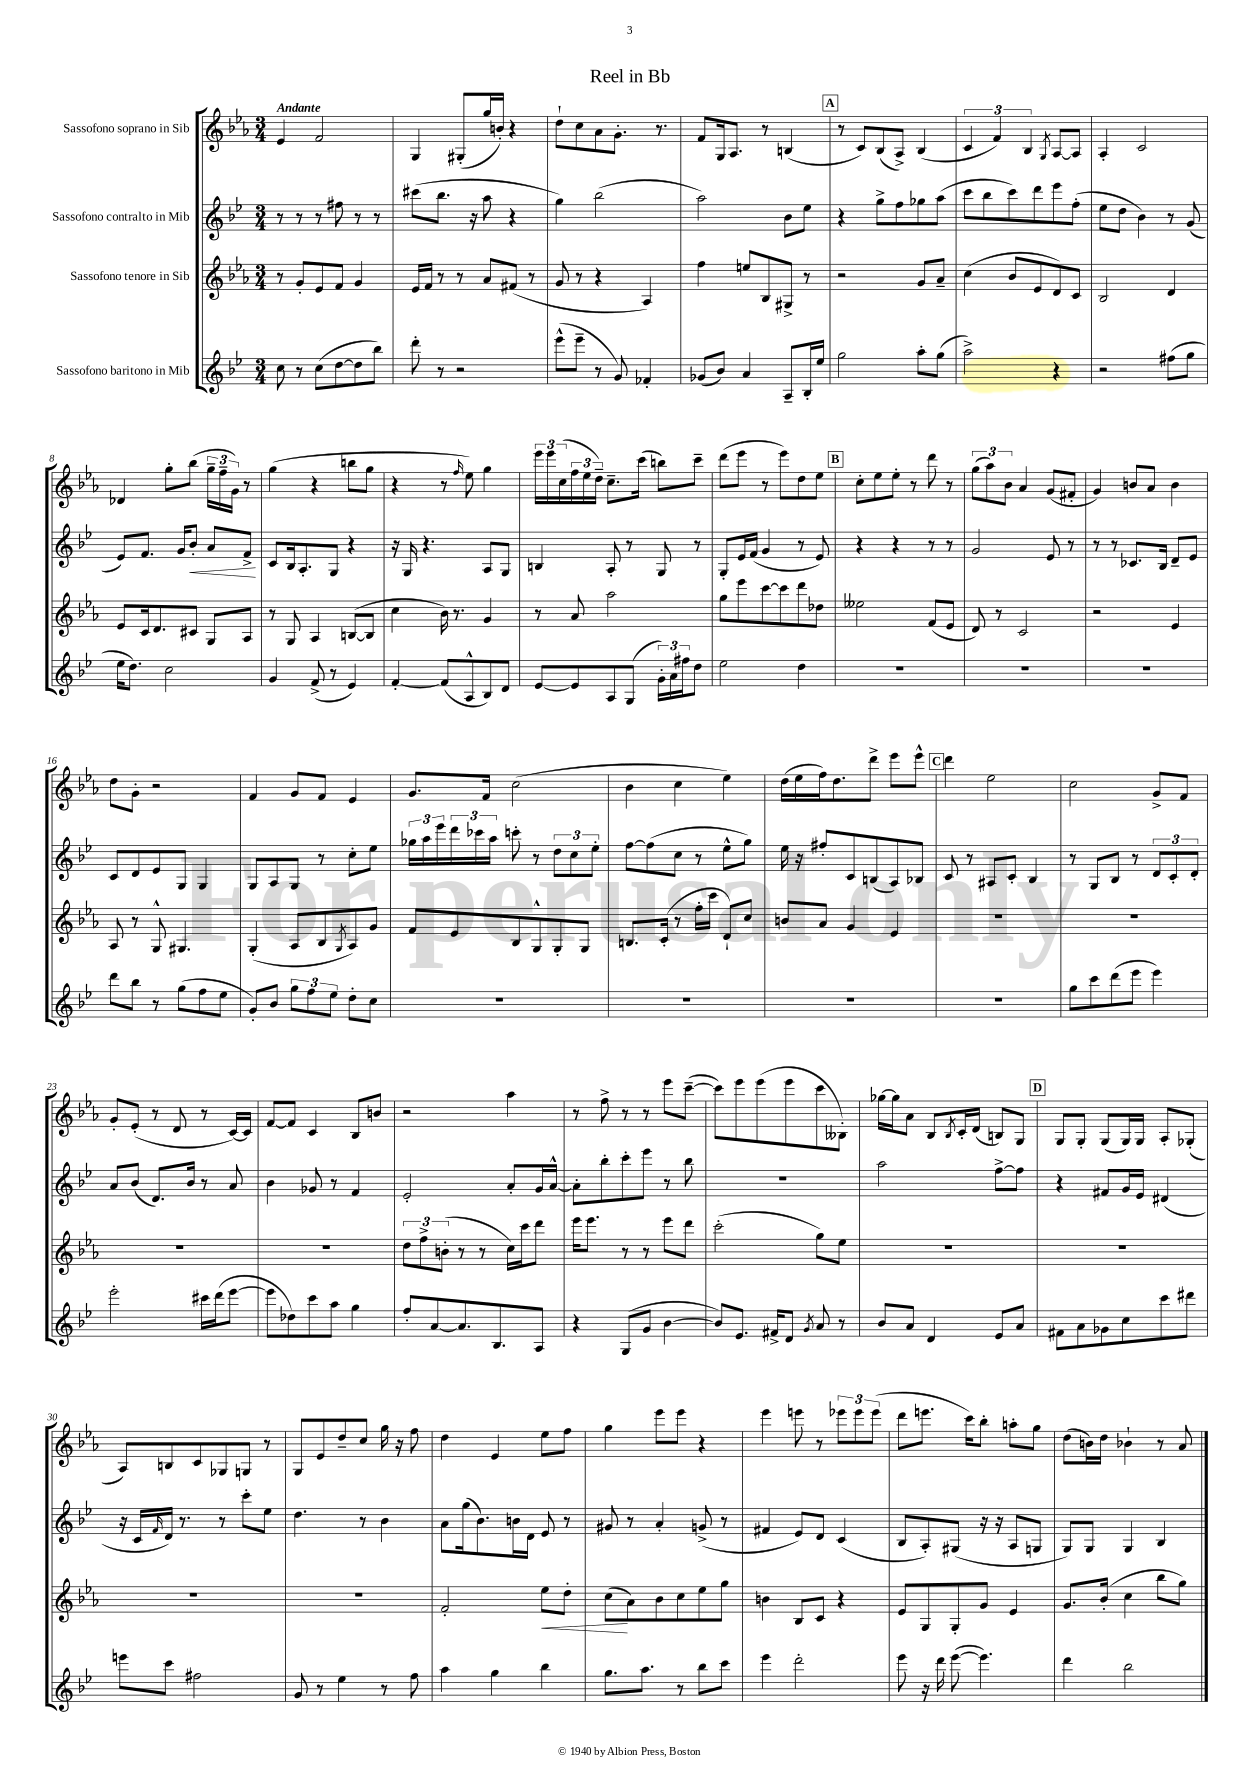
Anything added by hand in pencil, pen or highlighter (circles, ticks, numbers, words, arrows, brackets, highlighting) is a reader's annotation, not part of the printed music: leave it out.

**kern	**kern	**dynam	**kern	**dynam	**kern
*part4	*part3	*part3	*part2	*part2	*part1
*staff4	*staff3	*staff3	*staff2	*staff2	*staff1
*I"Sassofono baritono in Mib	*I"Sassofono tenore in Sib	*	*I"Sassofono contralto in Mib	*	*I"Sassofono soprano in Sib
*clefG2	*clefG2	*	*clefG2	*	*clefG2
*k[b-e-]	*k[b-e-a-]	*	*k[b-e-]	*	*k[b-e-a-]
*M3/4	*M3/4	*	*M3/4	*	*M3/4
=1	=1	=1	=1	=1	=1
!	!	!	!	!	!LO:TX:a:B:t=Andante
8cc\	8r	.	8r	.	4e-/
8r	8g'/L	.	8r	.	.
(8cc\L	8e-/	.	8r	.	2f/
[8dd\	8f/J	.	8ff#X\	.	.
8dd\]	4g/	.	8r	.	.
8bb-\J)	.	.	8r	.	.
=2	=2	=2	=2	=2	=2
8ddd'\	16e-/LL	.	(8ccc#X\L	.	4G/
.	16f/JJ	.	.	.	.
8r	8r	.	8.bb-\J	.	.
2r	8r	.	.	.	(8G#X'/L
.	.	.	16r	.	.
.	8a-/L	.	8aa\	.	16gg/L
.	.	.	.	.	16bn'/JJ)
.	(8f#X/J	.	4r	.	4r
.	8r	.	.	.	.
=3	=3	=3	=3	=3	=3
(8eee-^^\L	8g/	.	4gg\)	.	8dd`\L
8eee-~\J	8r	.	.	.	8cc\
8r	4r	.	(2bb-\	.	8a-\
8g/)	.	.	.	.	8.g'\J
4f-X'/	4A-/)	.	.	.	.
.	.	.	.	.	8.r
=4	=4	=4	=4	=4	=4
(8g-X/L	4ff\	.	2aa\)	.	8f/L
8b-/J)	.	.	.	.	16G/k
.	.	.	.	.	8.A-/J
4a/	8een/L	.	.	.	.
.	8B-/	.	.	.	8r
8A~/L	8G#X^/J	.	8b-\L	.	(4Bn/
16B-'/L	8r	.	8ee-\J	.	.
16ee-/JJ	.	.	.	.	.
!!LO:REH:place=s1:t=A
=5	=5	=5	=5	=5	=5
2gg\	2r	.	4r	.	8r
.	.	.	.	.	8c/L)
.	.	.	8gg^\L	.	(8B-/
.	.	.	8ff\	.	8A-^/J)
8aa'\L	8g/L	.	8gg-X\	.	(4B-/
(8gg\J	8a-~/J	.	(8aa\J	.	.
=6	=6	=6	=6	=6	=6
2aa^\)	(4cc\	.	8ccc\L	.	6c/
.	.	.	8bb-\	.	.
.	.	.	.	.	6f/)
.	8b-/L	.	8ccc\)	.	.
.	.	.	.	.	6B-/
.	8e-/	.	8ddd\	.	.
.	.	.	.	.	8qG/
4r	8d/)	.	8eee-\	.	[8A-/L
.	8c/J	.	(8ff'\J	.	8A-/J]
=7	=7	=7	=7	=7	=7
2r	2B-/	.	8ee-\L	.	4A-'/
.	.	.	8dd\J	.	.
.	.	.	4b-\)	.	2c/
(8ff#X\L	4d/	.	8r	.	.
8gg\J	.	.	(8g/	.	.
!!LO:LB:g=z
=8	=8	=8	=8	=8	=8
16ee-\KL	8e-/L	.	8e-/L)	.	4d-X/
8.dd\J)	.	.	.	.	.
.	16c/k	.	8.f/J	.	.
.	8.d/	.	.	.	.
2cc\	.	.	.	.	8gg'\L
.	.	.	16g/KL	.	.
!	!	!	!	!LO:HP:b	!
.	8c#X/J	.	8b-'/J	<	(8bb-\J
.	8G/L	.	8a/L	.	24gg~\LL
.	.	.	.	.	24ff~\
.	.	.	.	.	24g\JJ)
.	8A-/J	.	8f^/J	.	8r
.	.	.	.	[	.
=9	=9	=9	=9	=9	=9
4g/	8r	.	8c/L	.	(4gg\
.	8G/	.	16B-/k	.	.
.	.	.	8.A'/	.	.
(8f^/	4A-/	.	.	.	4r
8r	.	.	8G/J	.	.
4e-/)	([8Bn/L	.	4r	.	8bbn\L
.	8B/J]	.	.	.	8gg\J
=10	=10	=10	=10	=10	=10
[4f'/	4cc\	.	16r	.	4r
.	.	.	16G/	.	.
.	.	.	4.r	.	.
(8f/L]	16b-\)	.	.	.	8r
.	8.r	.	.	.	.
.	.	.	.	.	16qqff/
8A^^/	.	.	.	.	8ee-\)
8B-/)	4g/	.	8A/L	.	4gg\
8d/J	.	.	8G/J	.	.
=11	=11	=11	=11	=11	=11
[8e-/L	8r	.	4Bn/	.	24eee-\LL
.	.	.	.	.	24eee-\
.	.	.	.	.	(24cc\
8e-/]	8a-/	.	.	.	24ff\
.	.	.	.	.	24ee-\
.	.	.	.	.	24dd~\JJ)
8A/	2aa-\	.	8A'/	.	8.cc~\L
(8G/J	.	.	8r	.	.
.	.	.	.	.	(16ccc\Jk
24g'\LL)	.	.	8G/	.	8bbn\L)
24a\	.	.	.	.	.
24ff#X\J	.	.	.	.	.
8dd\J	.	.	8r	.	8ccc~\J
=12	=12	=12	=12	=12	=12
2ee-\	8gg\L	.	8G'/L	.	(8ddd\L
.	8eee-\	.	16e-/L	.	8eee-\J
.	.	.	(16f/JJ	.	.
.	[8ccc\	.	4g/	.	8r
.	8ccc\]	.	.	.	8eee-\L)
4dd\	8ddd\	.	8r	.	8dd\
.	8dd-X\J	.	8e-/)	.	8ee-\J
!!LO:REH:place=s1:t=B
=13	=13	=13	=13	=13	=13
2.r	2ee--X\	.	4r	.	8cc'\L
.	.	.	.	.	8ee-\
.	.	.	4r	.	8ee-'\J
.	.	.	.	.	8r
.	(8f/L	.	8r	.	8ddd\
.	8e-/J	.	8r	.	8r
=14	=14	=14	=14	=14	=14
2.r	8d/)	.	2g/	.	(12gg\L
.	.	.	.	.	12aa-\)
.	8r	.	.	.	.
.	.	.	.	.	12b-\J
.	2c/	.	.	.	4a-/
.	.	.	8e-/	.	(8g/L
.	.	.	8r	.	8f#X'/J
=15	=15	=15	=15	=15	=15
2.r	2r	.	8r	.	4g/)
.	.	.	8r	.	.
.	.	.	8.c-X/L	.	8bn/L
.	.	.	.	.	8a-/J
.	.	.	16B-/Jk	.	.
.	4e-/	.	8d~/L	.	4b\
.	.	.	8e-/J	.	.
!!LO:LB:g=z
=16	=16	=16	=16	=16	=16
8ddd\L	8A-/	.	8c/L	.	8dd\L
8bb-\J	8r	.	8d/	.	8g'\J
8r	8G^^/	.	8e-/	.	2r
(8gg\L	4.G#X/	.	8G/J	.	.
8ff\	.	.	4G/	.	.
8ee-\J	.	.	.	.	.
=17	=17	=17	=17	=17	=17
8g'/L)	(4G'/	.	8G/L	.	4f/
8b-/J	.	.	8A/	.	.
12gg\L	8A-/L	.	8G/J	.	8g/L
12ff\	.	.	.	.	.
.	8B-/	.	8r	.	8f/J
12ee-\J	.	.	.	.	.
.	8qG/	.	.	.	.
8dd'\L	8A-/)	.	8cc'\L	.	4e-/
8cc\J	8g/J	.	8ee-\J	.	.
=18	=18	=18	=18	=18	=18
2.r	8f/L	.	24gg-X\LL	.	8.g/L
.	.	.	24aa\	.	.
.	.	.	24eee-\	.	.
.	8e-/	.	24ddd\	.	.
.	.	.	24ccc-X\	.	.
.	.	.	.	.	16f/Jk
.	.	.	24aa\JJ	.	.
.	8B-/	.	8cccn'\	.	(2cc\
.	8G^^/	.	8r	.	.
.	8G'/	.	12dd\L	.	.
.	.	.	12cc\	.	.
.	8G/J	.	.	.	.
.	.	.	12ee-'\J	.	.
=19	=19	=19	=19	=19	=19
2.r	8.Bn/L	.	[8ff\L	.	4b-\
.	.	.	(8ff\]	.	.
.	(16c'/Jk	.	.	.	.
.	8r	.	8cc\J	.	4cc\
.	16ff'\LL	.	8r	.	.
.	16ccc\JJ	.	.	.	.
.	8d`/L)	.	8ee-^^\L	.	4ee-\)
.	8cc/J	.	8gg\J)	.	.
=20	=20	=20	=20	=20	=20
2.r	8bn/L	.	16ee-\	.	(16dd\LL
.	.	.	16r	.	16ee-\
.	8a-/J	.	8ff#X'/L	.	16ff\J)
.	.	.	.	.	8.dd\
.	4g/	.	8c/	.	.
.	.	.	(8Bn/	.	8ddd^\J
.	4e-/	.	8A/)	.	8eee-\L
.	.	.	8B-X/J	.	8eee-^^\J
!!LO:REH:place=s1:t=C
=21	=21	=21	=21	=21	=21
2.r	2.r	.	8c/	.	4ddd\
.	.	.	8r	.	.
.	.	.	8A#X/L	.	2ee-\
.	.	.	8c'/J	.	.
.	.	.	4B-/	.	.
=22	=22	=22	=22	=22	=22
8gg\L	2.r	.	8r	.	2cc\
8ccc\	.	.	8G/L	.	.
(8ddd\	.	.	8B-/J	.	.
8eee-\J	.	.	8r	.	.
4eee-\)	.	.	12d/L	.	8g^/L
.	.	.	12c'/	.	.
.	.	.	.	.	8f/J
.	.	.	12d'/J	.	.
!!LO:LB:g=z
=23	=23	=23	=23	=23	=23
2eee-'\	2.r	.	8a/L	.	8g'/L
.	.	.	(8b-/J	.	(8e-'/J
.	.	.	8.d/L)	.	8r
.	.	.	.	.	8d/
.	.	.	16b-/Jk	.	.
16ccc#X\LL	.	.	8r	.	8r
(16ddd\J	.	.	.	.	.
[8eee-\J	.	.	8a/	.	[16c/LL)
.	.	.	.	.	16c/JJ]
=24	=24	=24	=24	=24	=24
8eee-\L]	2.r	.	4b-\	.	[8f/L
8dd-X\)	.	.	.	.	8f/J]
8ccc\	.	.	8g-X/	.	4c/
8aa\J	.	.	8r	.	.
4gg\	.	.	4f/	.	8B-/L
.	.	.	.	.	8bn/J
=25	=25	=25	=25	=25	=25
8ff'/L	12dd\L	.	2e-'/	.	2r
.	12ff^\	.	.	.	.
[8a/	.	.	.	.	.
.	(12bn'\J	.	.	.	.
8.a/]	8r	.	.	.	.
.	8r	.	.	.	.
8.B-/	.	.	.	.	.
.	16cc\LL)	.	8a'/L	.	4aa-\
.	16ccc\J	.	.	.	.
8A/J	8ddd\J	.	16g/L	.	.
.	.	.	[16a^^/JJ	.	.
=26	=26	=26	=26	=26	=26
4r	16eee-\KL	.	8a'\L]	.	8r
.	8.eee-\J	.	.	.	.
.	.	.	8bb-'\	.	8ff^\
(8G/L	8r	.	8ccc'\	.	8r
8g/J	8r	.	8eee-\J	.	8r
[4b-\	8eee-\L	.	8r	.	8eee-\L
.	8ddd\J	.	8bb-\	.	([8ccc~\J
=27	=27	=27	=27	=27	=27
8b-/L])	(2ccc'\	.	2.r	.	8ccc\L])
8.e-/J	.	.	.	.	8eee-\
.	.	.	.	.	(8eee-\
16f#X^/KL	.	.	.	.	.
8d/J	.	.	.	.	8eee-\
8qg/	.	.	.	.	.
8a/	8gg\L)	.	.	.	8ccc\
8r	8ee-\J	.	.	.	8B--X'\J)
=28	=28	=28	=28	=28	=28
8b-/L	2.r	.	2aa\	.	[16gg-X\LL
.	.	.	.	.	16gg-\J]
8a/J	.	.	.	.	8a-\J
4d/	.	.	.	.	8B-/L
.	.	.	.	.	8qB-/
.	.	.	.	.	16c'/L
.	.	.	.	.	(16d/JJ
8e-/L	.	.	[8ff^\L	.	8Bn/L)
8a/J	.	.	8ff\J]	.	8G/J
!!LO:REH:place=s1:t=D
=29	=29	=29	=29	=29	=29
8f#X\L	2.r	.	4r	.	8G/L
8a\	.	.	.	.	8G'/J
8g-X\	.	.	8f#X/L	.	(8G/L
8cc\	.	.	16g/L	.	16G/L)
.	.	.	16e-/JJ	.	16G/JJ
8ccc\	.	.	(4d#X/	.	8A-'/L
8ddd#X\J	.	.	.	.	(8G-X'/J
!!LO:LB:g=z
=30	=30	=30	=30	=30	=30
8eeen\L	2.r	.	16r	.	8A-/L)
.	.	.	16c/LL	.	.
.	.	.	16qqf/	.	.
8ccc\J	.	.	16d/JJ)	.	8Bn/
.	.	.	8.r	.	.
2ff#X\	.	.	.	.	8c/
.	.	.	8r	.	8G-X/
.	.	.	8ccc'\L	.	8Gn/J
.	.	.	8ee-\J	.	8r
=31	=31	=31	=31	=31	=31
8g/	2.r	.	4.dd\	.	8G/L
8r	.	.	.	.	8e-/
4ee-\	.	.	.	.	8dd~/
.	.	.	8r	.	8cc/J
8r	.	.	4b-\	.	16gg\
.	.	.	.	.	16r
8ff\	.	.	.	.	8ff\
=32	=32	=32	=32	=32	=32
4aa\	2f'/	.	8a\L	.	4dd\
.	.	.	(16gg\k	.	.
.	.	.	8.b-\)	.	.
4gg\	.	.	.	.	4e-/
.	.	.	16bn\L	.	.
.	.	.	16d\JJ	.	.
!	!	!LO:HP:b	!	!	!
4bb-\	8ee-\L	<	8e-/	.	8ee-\L
.	8dd'\J	.	8r	.	8ff\J
=33	=33	=33	=33	=33	=33
8.gg\L	(8cc\L	.	8g#X/	.	4gg\
.	8a-\)	[	8r	.	.
8.aa\J	.	.	.	.	.
.	8b-\	.	4a'/	.	8eee-\L
8r	8cc\	.	.	.	8eee-\J
8bb-\L	8ee-\	.	(8gn^/	.	4r
8ccc\J	8gg\J	.	8r	.	.
=34	=34	=34	=34	=34	=34
4eee-\	4bn\	.	4f#X/	.	4eee-\
2ddd'\	8B-/L	.	8e-/L)	.	8eeen\
.	8c/J	.	8d/J	.	8r
.	4r	.	(4c/	.	12eee-X\L
.	.	.	.	.	12eee-\
.	.	.	.	.	(12eee-\J
=35	=35	=35	=35	=35	=35
8eee-\	8e-/L	.	8B-/L	.	8ddd\L
16r	8G/	.	8A'/)	.	8.eeen\J
16ddd\	.	.	.	.	.
([8eee-\	8G'/	.	(8G#X/J	.	.
.	.	.	.	.	16ccc\KL)
4.eee-\])	8g/J	.	16r	.	8bb-'\J
.	.	.	16r	.	.
.	4e-/	.	8A/L	.	8aan'\L
.	.	.	8Gn/J	.	8gg\J
=36	=36	=36	=36	=36	=36
4ddd\	8.g/L	.	8G/L)	.	(8dd\L
.	.	.	8G/J	.	16bn\L)
.	(16b-'/Jk	.	.	.	16dd\JJ
2bb-\	4cc\	.	4G/	.	4b-X`\
.	8bb-\L	.	4B-/	.	8r
.	8gg\J)	.	.	.	8a-/
==	==	==	==	==	==
*-	*-	*-	*-	*-	*-
